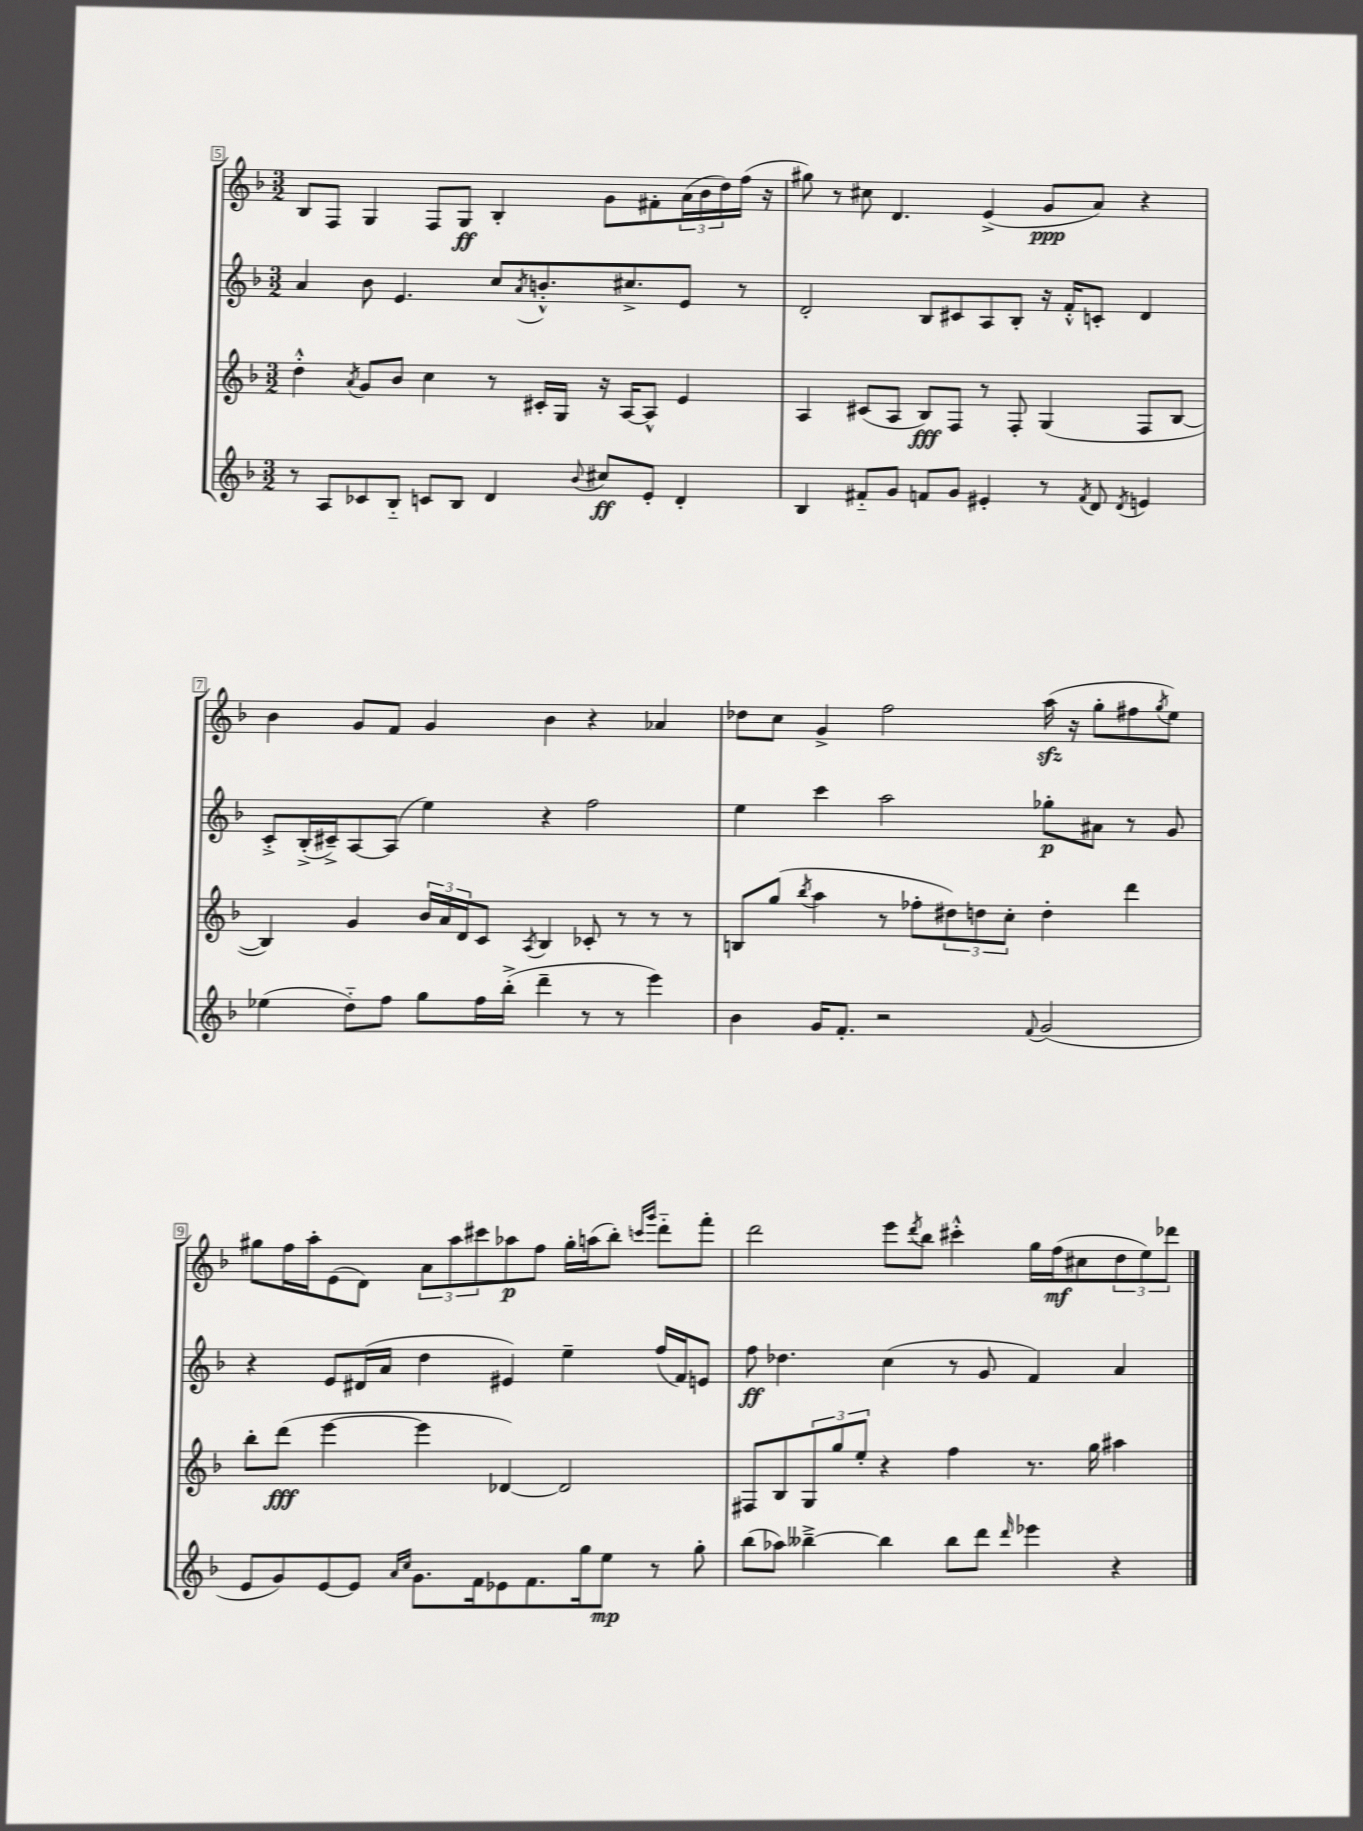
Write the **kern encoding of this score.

**kern	**dynam	**kern	**dynam	**kern	**dynam	**kern	**dynam
*part4	*part4	*part3	*part3	*part2	*part2	*part1	*part1
*staff4	*staff4	*staff3	*staff3	*staff2	*staff2	*staff1	*staff1
*clefG2	*	*clefG2	*	*clefG2	*	*clefG2	*
*k[b-]	*	*k[b-]	*	*k[b-]	*	*k[b-]	*
*M3/2	*	*M3/2	*	*M3/2	*	*M3/2	*
=5	=5	=5	=5	=5	=5	=5	=5
8r	.	4dd'^^\	.	4a/	.	8B-/L	.
8A/L	.	.	.	.	.	8F/J	.
.	.	8qa/	.	.	.	.	.
8c-X/	.	8g/L	.	8b-\	.	4G/	.
8B-/J	.	8b-/J	.	4.e/	.	.	.
8cn/L	.	4cc\	.	.	.	8F/L	.
8B-/J	.	.	.	.	.	8G/J	ff
4d/	.	8r	.	8cc/L	.	4B-'/	.
.	.	.	.	8qa/	.	.	.
.	.	16c#X'/LL	.	8.bn'^^/	.	.	.
.	.	16G/JJ	.	.	.	.	.
8qqb-/	.	.	.	.	.	.	.
8cc#X/L	ff	16r	.	.	.	8g\L	.
.	.	[16A/KL	.	8.cc#X^/	.	.	.
8e'/J	.	8A^^/J]	.	.	.	8f#X'\	.
4d'/	.	4e/	.	8e/J	.	(24a\L	.
.	.	.	.	.	.	24b-\	.
.	.	.	.	.	.	24dd\)	.
.	.	.	.	8r	.	(16ff\JJ	.
.	.	.	.	.	.	16r	.
=6	=6	=6	=6	=6	=6	=6	=6
4B-/	.	4A/	.	2d'/	.	8gg#X\)	.
.	.	.	.	.	.	8r	.
8f#X/L	.	(8c#X/L	.	.	.	8cc#X\	.
8g/J	.	8A/J	.	.	.	4.d/	.
8fn/L	.	8B-/L)	fff	8B-/L	.	.	.
8g/J	.	8F/J	.	8c#X/	.	.	.
4e#X'/	.	8r	.	8A/	.	(4e^/	.
.	.	8F'/	.	8B-'/J	.	.	.
8r	.	(4G/	.	16r	.	8g/L	ppp
.	.	.	.	16f'^^/KL	.	.	.
8qf/	.	.	.	.	.	.	.
8d/	.	.	.	8cn'/J	.	8a/J)	.
8qd/	.	.	.	.	.	.	.
4en/	.	8F/L	.	4d/	.	4r	.
.	.	[8B-/J	.	.	.	.	.
!!LO:LB:g=z
=7	=7	=7	=7	=7	=7	=7	=7
(4ee-X\	.	4B-/])	.	8c'^/L	.	4b-\	.
.	.	.	.	(16B-'^/L	.	.	.
.	.	.	.	16c#X~^/J)	.	.	.
8dd\L)	.	4g/	.	[8A/	.	8g/L	.
8ff\J	.	.	.	(8A/J]	.	8f/J	.
8gg\L	.	24b-/LL	.	4ee\)	.	4g/	.
.	.	24a/	.	.	.	.	.
.	.	24d/J	.	.	.	.	.
16ff\L	.	8c/J	.	.	.	.	.
(16bb-'^\JJ	.	.	.	.	.	.	.
.	.	8qA/	.	.	.	.	.
4ddd~\	.	4B-/	.	4r	.	4b-\	.
8r	.	8c-X'/	.	2ff\	.	4r	.
8r	.	8r	.	.	.	.	.
4eee\)	.	8r	.	.	.	4a-X/	.
.	.	8r	.	.	.	.	.
=8	=8	=8	=8	=8	=8	=8	=8
4b-\	.	8Bn/L	.	4ee\	.	8dd-X\L	.
.	.	(8gg/J	.	.	.	8cc\J	.
.	.	8qbb-/	.	.	.	.	.
16g/KL	.	4aa\	.	4ccc\	.	4g^/	.
8.f'/J	.	.	.	.	.	.	.
2r	.	8r	.	2aa\	.	2ff\	.
.	.	8ff-X'\L	.	.	.	.	.
.	.	12dd#X\)	.	.	.	.	.
.	.	12ddn\	.	.	.	.	.
.	.	12cc'\J	.	.	.	.	.
8qqf/	.	.	.	.	.	.	.
(2g/	.	4dd'\	.	8gg-X'\L	p	(16aazz\	.
.	.	.	.	.	.	16r	.
.	.	.	.	8a#X\J	.	8gg'\L	.
.	.	4ddd\	.	8r	.	8ff#X\	.
.	.	.	.	.	.	8qgg/	.
.	.	.	.	8g/	.	8ee\J)	.
!!LO:LB:g=z
=9	=9	=9	=9	=9	=9	=9	=9
8e/L	.	8bb-'\L	.	4r	.	8gg#X\L	.
8g/)	.	(8ddd\J	fff	.	.	16ff\L	.
.	.	.	.	.	.	16aa'\J	.
[8e/	.	[4eee\	.	8e/L	.	(8e\	.
8e/J]	.	.	.	(16d#X/L	.	8d\J)	.
.	.	.	.	16a/JJ	.	.	.
16qqa/LL	.	.	.	.	.	.	.
16qqcc/JJ	.	.	.	.	.	.	.
8.g\L	.	4eee\]	.	4dd\	.	12a\L	.
.	.	.	.	.	.	12aa\	.
.	.	.	.	.	.	12ccc#X\	.
16f\k	.	.	.	.	.	.	.
8e-X\	.	[4d-X/)	.	4e#X/)	.	8aa-X\	p
8.f\	.	.	.	.	.	8ff\J	.
.	.	2d-/]	.	4ee~\	.	16gg#'\LL	.
16gg\k	.	.	.	.	.	(16aan\J	.
8ee\J	mp	.	.	.	.	8bb-'\J)	.
.	.	.	.	.	.	16qqcccn/LL	.
.	.	.	.	.	.	16qqggg/JJ	.
8r	.	.	.	(16ff/LL	.	8ddd\L	.
.	.	.	.	16f/J)	.	.	.
8gg'\	.	.	.	8en/J	.	8fff'\J	.
=10	=10	=10	=10	=10	=10	=10	=10
(8bb-\L	.	8F#X/L	.	8ff\	ff	2ddd\	.
8aa-X\J)	.	8B-/	.	4.dd-X\	.	.	.
[4bb--X~^\	.	12G/	.	.	.	.	.
.	.	12gg/	.	.	.	.	.
.	.	12ee'/J	.	.	.	.	.
4bb--\]	.	4r	.	(4cc\	.	8eee\L	.
.	.	.	.	.	.	8qddd/	.
.	.	.	.	.	.	8bb-\J	.
8bb--\L	.	4ff\	.	8r	.	4ccc#X'^^\	.
8ddd\J	.	.	.	8g/	.	.	.
16qqddd/	.	.	.	.	.	.	.
4eee-X\	.	8.r	.	4f/)	.	16gg\LL	.
.	.	.	.	.	.	(16ff\J	mf
.	.	.	.	.	.	8cc#X\	.
.	.	16gg\	.	.	.	.	.
4r	.	4aa#X\	.	4a/	.	12dd\	.
.	.	.	.	.	.	12ee\)	.
.	.	.	.	.	.	12ddd-X\J	.
==	==	==	==	==	==	==	==
*-	*-	*-	*-	*-	*-	*-	*-
